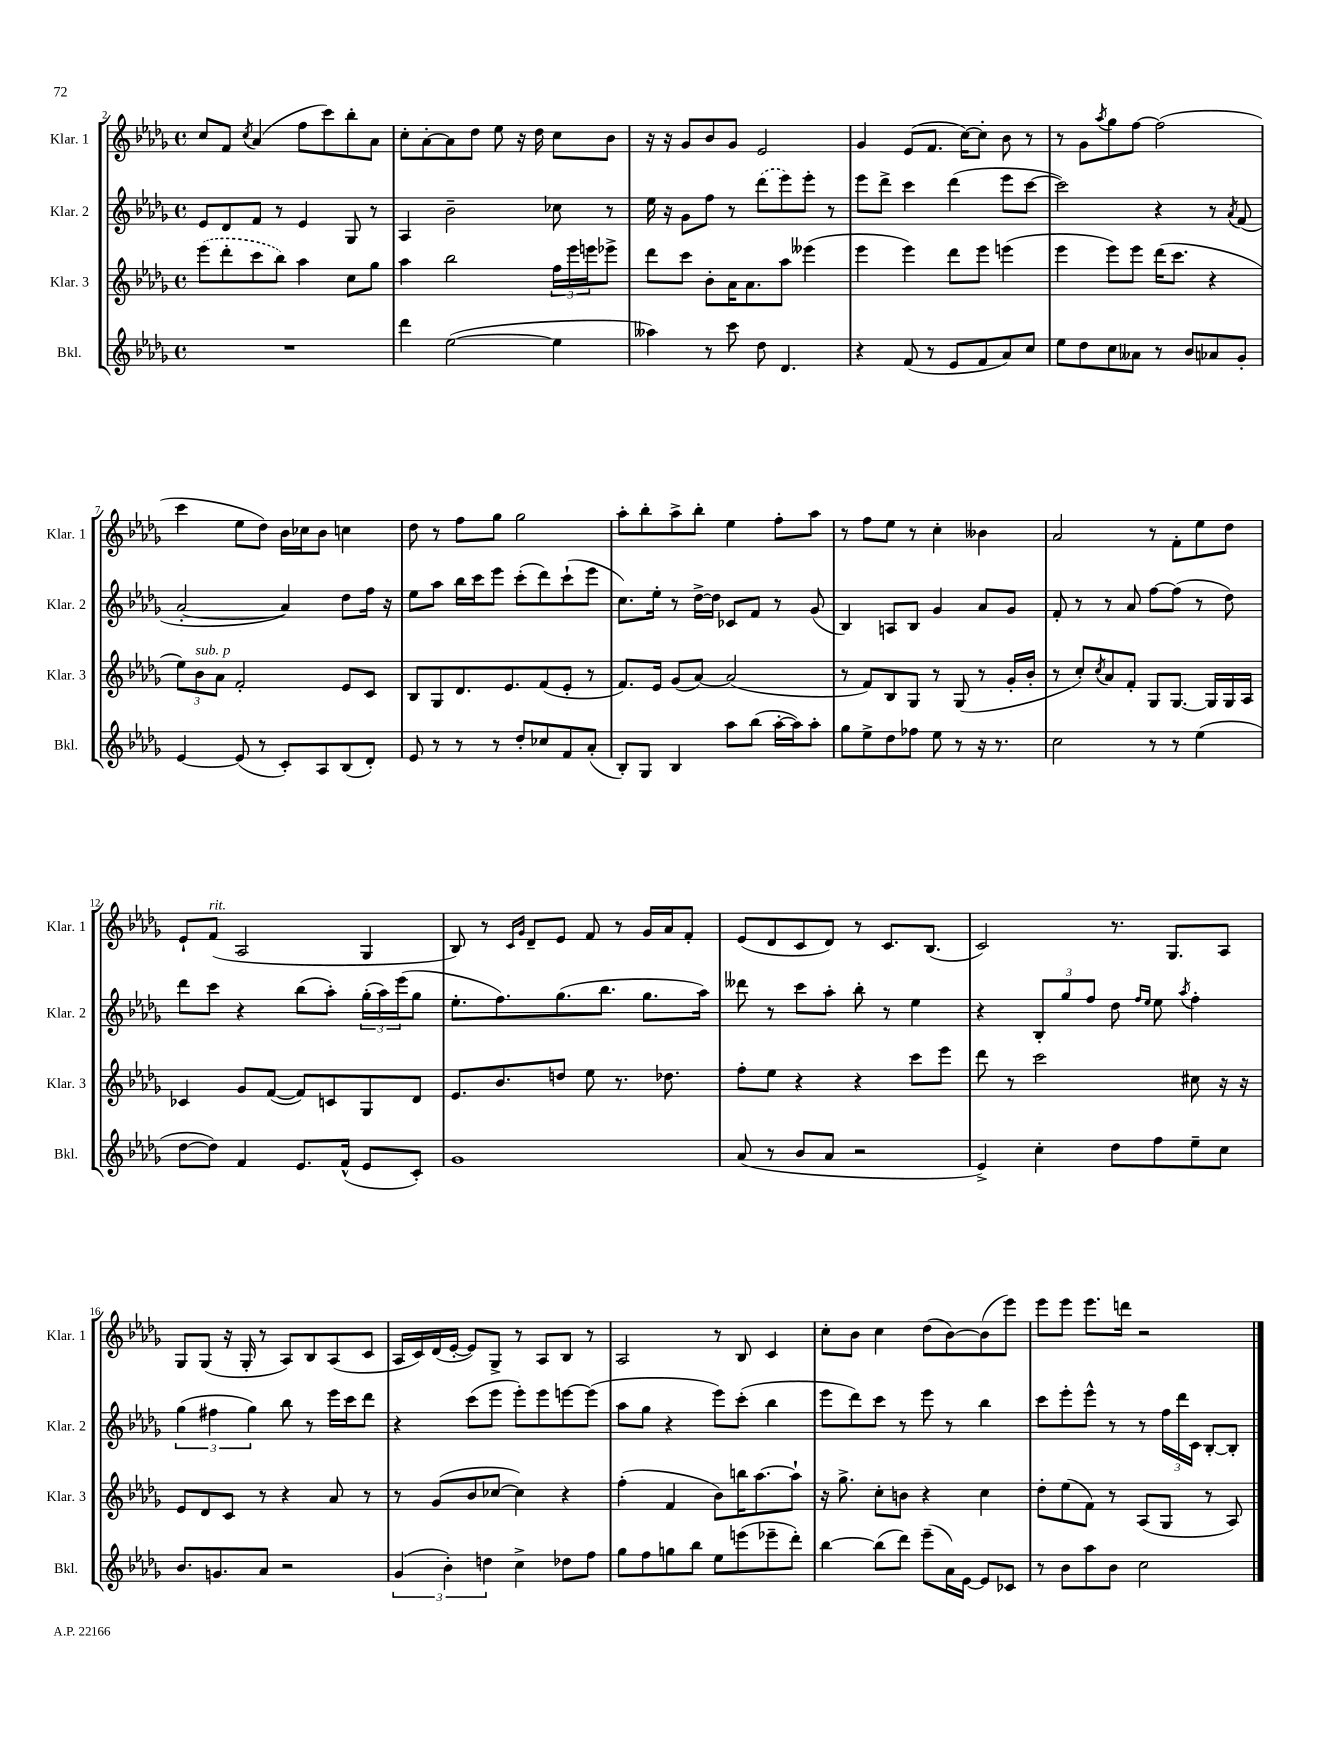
<<
\new StaffGroup <<
\new Staff = "s0" \with { instrumentName = "Klar. 1" shortInstrumentName = "Klar. 1" } {
    \clef treble \key des \major \defaultTimeSignature \time 4/4
    c''8 f'8 \acciaccatura { c''8 } aes'4( f''8 c'''8) bes''8-. aes'8 |
    c''8-. aes'8~-. aes'8 des''8 ees''8 r16 des''16 c''8 bes'8 |
    r16 r16 ges'8 bes'8 ges'8 ees'2 |
    ges'4 ees'8( f'8. c''16~) c''8-. bes'8 r8 |
    r8 ges'8 \acciaccatura { aes''8 } ges''8 f''8~ f''2( |
    c'''4 ees''8 des''8) bes'16 ces''16 bes'8 c''4 |
    des''8 r8 f''8 ges''8 ges''2 |
    aes''8-. bes''8-. aes''8-> bes''8-. ees''4 f''8-. aes''8 |
    r8 f''8 ees''8 r8 c''4-. beses'4 |
    aes'2 r8 f'8-. ees''8 des''8 |
    ees'8-! f'8^\markup { \italic "rit." }( aes2 ges4 |
    bes8) r8 \grace { c'16 ges'16 } des'8-- ees'8 f'8 r8 ges'16 aes'16 f'8-. |
    ees'8( des'8 c'8 des'8) r8 c'8. bes8.( |
    c'2) r8. ges8. aes8 |
    ges8 ges8( r16 ges16-. r8 aes8) bes8 aes8( c'8 |
    aes16 c'16) des'16( ees'16~-. ees'8) ges8-> r8 aes8 bes8 r8 |
    aes2 r8 bes8 c'4 |
    c''8-. bes'8 c''4 des''8( bes'8~) bes'8( ees'''8) |
    ees'''8 ees'''8 ees'''8. d'''16 r2 \bar "|." |
}
\new Staff = "s1" \with { instrumentName = "Klar. 2" shortInstrumentName = "Klar. 2" } {
    \clef treble \key des \major \defaultTimeSignature \time 4/4
    ees'8 des'8 f'8 r8 ees'4 ges8 r8 |
    aes4 bes'2-- ces''8 r8 |
    ees''16 r16 ges'8 f''8 r8 \once \slurDashed des'''8( ees'''8) ees'''8-. r8 |
    ees'''8 des'''8-> c'''4 des'''4( ees'''8 c'''8~ |
    c'''2) r4 r8 \acciaccatura { aes'8 } f'8( |
    aes'2~-. aes'4) des''8 f''16 r16 |
    ees''8 aes''8 bes''16 c'''16 ees'''8 c'''8-.( des'''8) c'''8-!( ees'''8 |
    c''8.) ees''16-. r8 des''16~-> des''16 ces'8 f'8 r8 ges'8( |
    bes4) a8 bes8 ges'4 aes'8 ges'8 |
    f'8-. r8 r8 aes'8 f''8~ f''8( r8 des''8) |
    des'''8 c'''8 r4 bes''8( aes''8-.) \tuplet 3/2 { ges''16-.( aes''16) ees'''16( } ges''8 |
    ees''8.-. f''8.) ges''8.( bes''8. ges''8. aes''16) |
    deses'''8 r8 c'''8 aes''8-. bes''8-. r8 ees''4 |
    r4 \tuplet 3/2 { bes8-. ges''8 f''8 } des''8 \grace { f''16 ees''16 } ees''8 \acciaccatura { aes''8 } f''4-. |
    \tuplet 3/2 { ges''4( fis''4 ges''4) } bes''8 r8 ees'''16 c'''16 des'''8 |
    r4 c'''8( ees'''8 ees'''8-.) ees'''8 e'''8~ e'''8( |
    aes''8 ges''8 r4 ees'''8) c'''8-.( bes''4 |
    ees'''8 des'''8) c'''8 r8 ees'''8 r8 bes''4 |
    c'''8 ees'''8-. ees'''8-^ r8 r8 \tuplet 3/2 { f''16 des'''16 c'16 } bes8~-. bes8-. \bar "|." |
}
\new Staff = "s2" \with { instrumentName = "Klar. 3" shortInstrumentName = "Klar. 3" } {
    \clef treble \key des \major \defaultTimeSignature \time 4/4
    \once \slurDashed ees'''8( des'''8-. c'''8 bes''8) aes''4 c''8 ges''8 |
    aes''4 bes''2 \tuplet 3/2 { f''16 ees'''16 e'''16 } ees'''8-> |
    des'''8 c'''8 bes'8-. aes'16 aes'8. aes''8 eeses'''4( |
    ees'''4 ees'''4) des'''8 ees'''8 e'''4( |
    ees'''4 ees'''8) ees'''8 des'''16( c'''8. r4 |
    \tuplet 3/2 { ees''8) bes'8^\markup { \italic "sub. p" } aes'8 } f'2-. ees'8 c'8 |
    bes8 ges8 des'8. ees'8. f'8( ees'8-. r8 |
    f'8.) ees'16 ges'8( aes'8~) aes'2( |
    r8 f'8) bes8 ges8 r8 ges8( r8 ges'16-. bes'16-. |
    r8 c''8-.) \acciaccatura { c''8 } aes'8 f'8-. ges8 ges8.~ ges16 ges16 aes16 |
    ces'4 ges'8 f'8~( f'8) c'8 ges8 des'8 |
    ees'8. bes'8. d''8 ees''8 r8. des''8. |
    f''8-. ees''8 r4 r4 c'''8 ees'''8 |
    des'''8 r8 c'''2 cis''8 r16 r16 |
    ees'8 des'8 c'8 r8 r4 aes'8 r8 |
    r8 ges'8( bes'8 ces''8~ ces''4) r4 |
    f''4-.( f'4 bes'8) b''16 aes''8.~ aes''8-! |
    r16 ges''8.-> c''8-. b'8 r4 c''4 |
    des''8-. ees''8( f'8) r8 aes8( ges8 r8 aes8) \bar "|." |
}
\new Staff = "s3" \with { instrumentName = "Bkl." shortInstrumentName = "Bkl." } {
    \clef treble \key des \major \defaultTimeSignature \time 4/4
    R1 |
    des'''4 ees''2~( ees''4 |
    aeses''4) r8 c'''8 des''8 des'4. |
    r4 f'8( r8 ees'8 f'8 aes'8) c''8 |
    ees''8 des''8 c''8 aeses'8 r8 bes'8 aes'8 ges'8-. |
    ees'4~ ees'8( r8 c'8-.) aes8 bes8( des'8-.) |
    ees'8 r8 r8 r8 des''8-. ces''8 f'8 aes'8-.( |
    bes8-.) ges8 bes4 aes''8 bes''8( aes''16~-. aes''16) aes''8-. |
    ges''8 ees''8-> des''8 fes''8 ees''8 r8 r16 r8. |
    c''2 r8 r8 ees''4( |
    des''8~ des''8) f'4 ees'8. f'16-^( ees'8 c'8-.) |
    ges'1 |
    aes'8( r8 bes'8 aes'8 r2 |
    ees'4->) c''4-. des''8 f''8 ees''8-- c''8 |
    bes'8. g'8. aes'8 r2 |
    \tuplet 3/2 { ges'4( bes'4-.) d''4 } c''4-> des''8 f''8 |
    ges''8 f''8 g''8 bes''8 ees''8 e'''8( ees'''8-- des'''8-.) |
    bes''4~ bes''8( des'''8) ees'''8--( aes'16) ees'16~ ees'8 ces'8 |
    r8 bes'8 aes''8 bes'8 c''2 \bar "|." |
}
>>
>>
\layout { \context { \Score currentBarNumber = #2 } }
